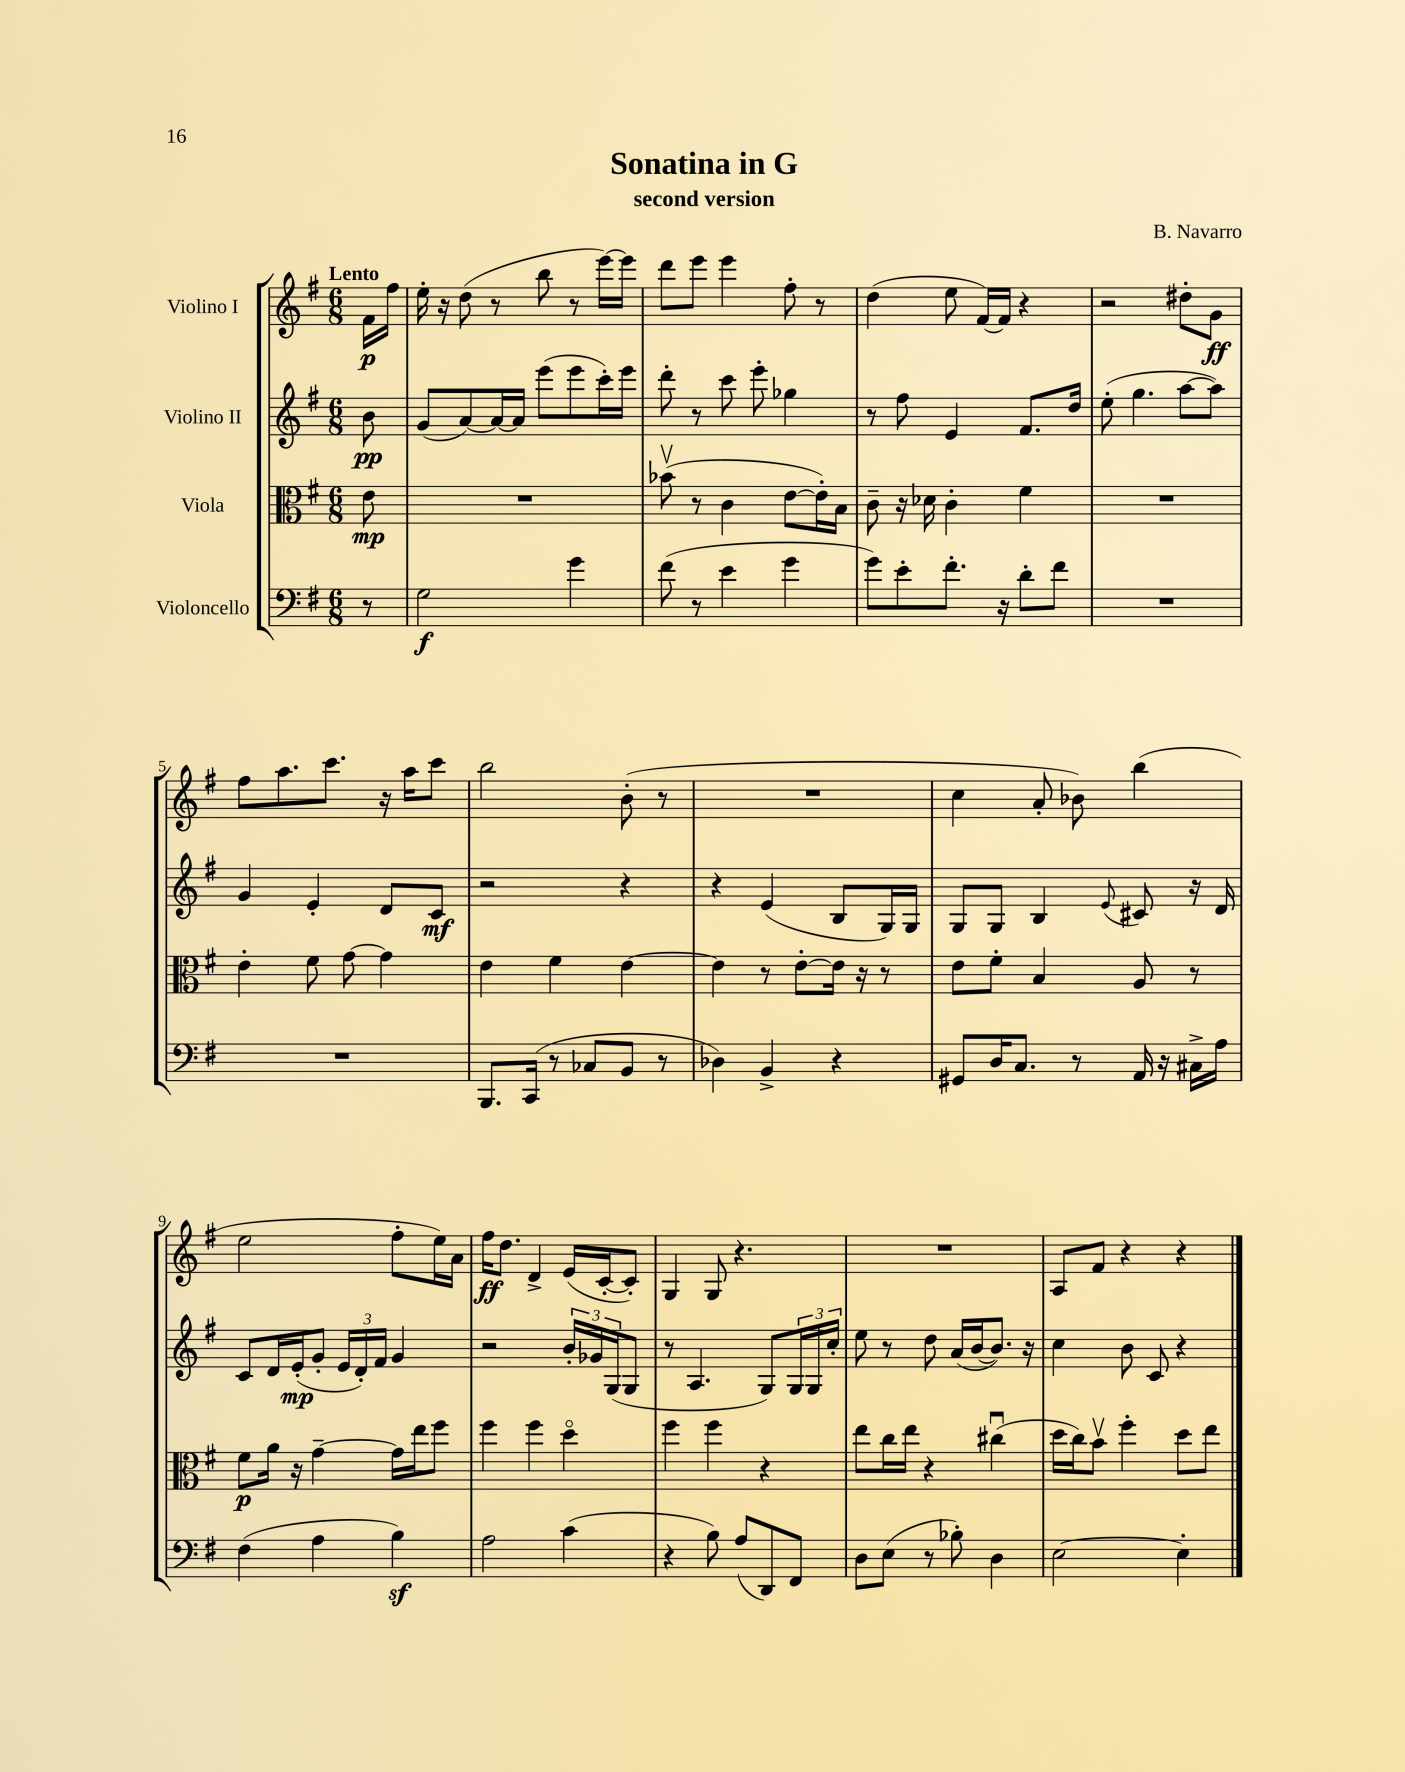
\header { title = "Sonatina in G" composer = "B. Navarro" subtitle = "second version" }
<<
\new StaffGroup <<
\new Staff = "s0" \with { instrumentName = "Violino I" } {
    \clef treble \key g \major \numericTimeSignature \time 6/8 \partial 8 \tempo "Lento"
    fis'16\p fis''16 |
    e''16-. r16 d''8( r8 b''8 r8 e'''16~) e'''16 |
    d'''8 e'''8 e'''4 fis''8-. r8 |
    d''4( e''8 fis'16~) fis'16 r4 |
    r2 dis''8-. g'8\ff |
    fis''8 a''8. c'''8. r16 a''16 c'''8 |
    b''2 b'8-.( r8 |
    R2. |
    c''4 a'8-. bes'8) b''4( |
    e''2 fis''8-. e''16) a'16 |
    fis''16\ff d''8. d'4-> e'16( c'16~-. c'8-.) |
    g4 g8 r4. |
    R2. |
    a8 fis'8 r4 r4 \bar "|." |
}
\new Staff = "s1" \with { instrumentName = "Violino II" } {
    \clef treble \key g \major \numericTimeSignature \time 6/8 \partial 8
    b'8\pp |
    g'8( a'8~) a'16~ a'16 e'''8( e'''8 c'''16-.) e'''16 |
    d'''8-. r8 c'''8 e'''8-. ges''4 |
    r8 fis''8 e'4 fis'8. d''16 |
    e''8-.( g''4. a''8~ a''8) |
    g'4 e'4-. d'8 c'8\mf |
    r2 r4 |
    r4 e'4( b8 g16) g16 |
    g8 g8 b4 \appoggiatura { e'8 } cis'8 r16 d'16 |
    c'8 d'16 e'16-.\mp( g'8-. \tuplet 3/2 { e'16 d'16-.) fis'16 } g'4 |
    r2 \tuplet 3/2 { b'16-. ges'16 g16( } g8 |
    r8 a4. g8) \tuplet 3/2 { g16 g16 c''16-. } |
    e''8 r8 d''8 a'16( b'16~ b'8.) r16 |
    c''4 b'8 c'8 r4 \bar "|." |
}
\new Staff = "s2" \with { instrumentName = "Viola" } {
    \clef alto \key g \major \numericTimeSignature \time 6/8 \partial 8
    e'8\mp |
    R2. |
    bes'8\upbow( r8 c'4 e'8~ e'16-.) b16 |
    c'8-- r16 des'16 c'4-. fis'4 |
    R2. |
    e'4-. fis'8 g'8~ g'4 |
    e'4 fis'4 e'4~ |
    e'4 r8 e'8~-. e'16 r16 r8 |
    e'8 fis'8-. b4 a8 r8 |
    fis'8\p a'16 r16 g'4~-- g'16 e''16 fis''8 |
    fis''4 fis''4 d''4\flageolet |
    fis''4 fis''4 r4 |
    e''8 c''16 e''16 r4 cis''4\downbow( |
    d''16 c''16) b'8\upbow fis''4-. d''8 e''8 \bar "|." |
}
\new Staff = "s3" \with { instrumentName = "Violoncello" } {
    \clef bass \key g \major \numericTimeSignature \time 6/8 \partial 8
    r8 |
    g2\f g'4 |
    fis'8( r8 e'4 g'4 |
    g'8) e'8-. fis'8.-. r16 d'8-. fis'8 |
    R2. |
    R2. |
    b,,8. c,16( r8 ces8 b,8 r8 |
    des4) b,4-> r4 |
    gis,8 d16 c8. r8 a,16 r16 cis16-> a16 |
    fis4( a4 b4\sf) |
    a2 c'4( |
    r4 b8) a8( d,8) fis,8 |
    d8 e8( r8 bes8-.) d4 |
    e2~ e4-. \bar "|." |
}
>>
>>
